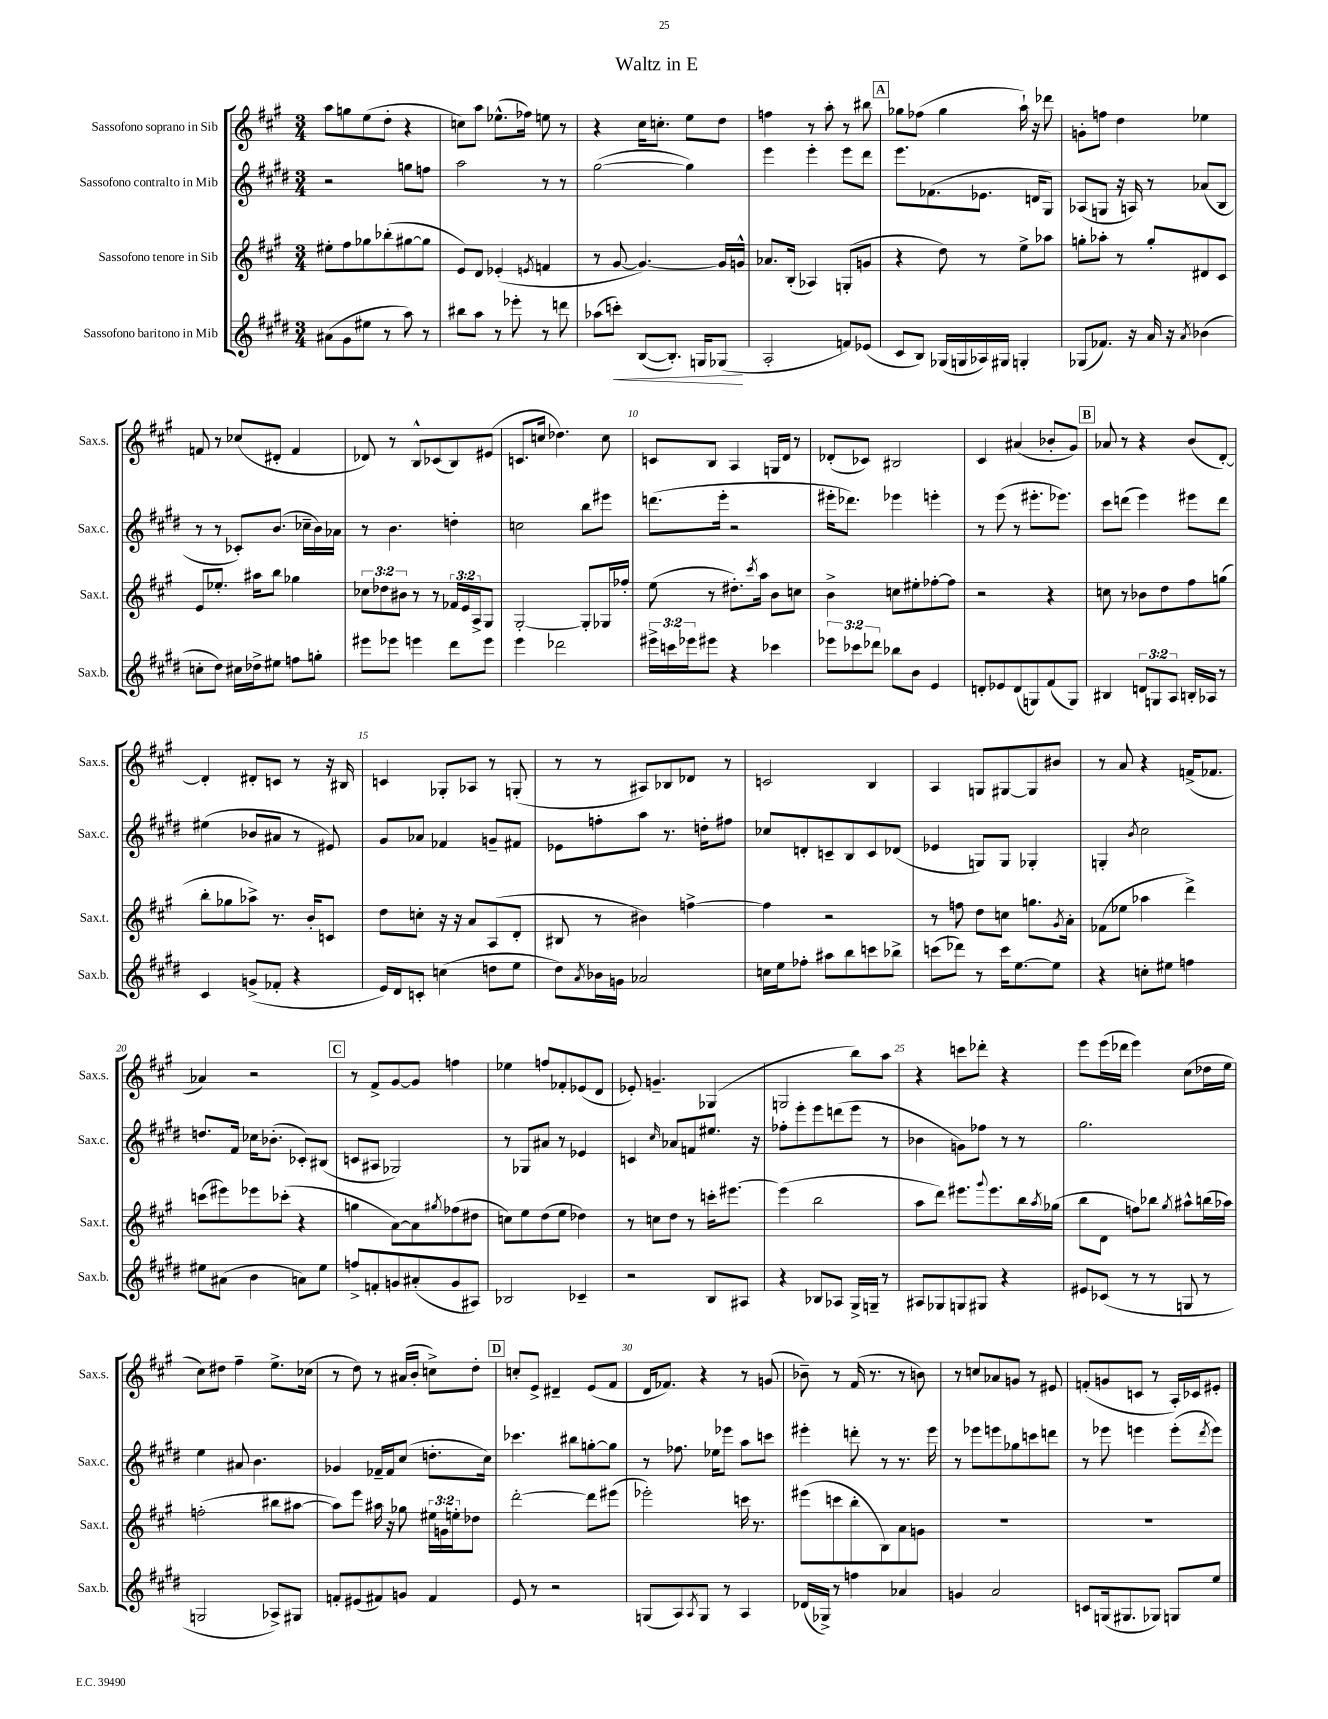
\header { title = "Waltz in E" }
<<
\new StaffGroup <<
\new Staff = "s0" \with { instrumentName = "Sassofono soprano in Sib" shortInstrumentName = "Sax.s." } {
    \clef treble \key a \major \numericTimeSignature \time 3/4
    a''8 g''8 e''8( d''8-. r4 |
    c''8) a''8 ees''8.-^( fes''16) e''8 r8 |
    r4 cis''16 c''8.-. e''8 d''8 |
    f''4 r8 a''8-. r8 bis''8 |
    \mark \markup { \box "A" } ges''8 fes''8( ges''4 a''16-!) r16 des'''8 |
    g'8-. f''8 d''4 ees''4 |
    f'8 r8 ces''8( dis'8-. f'4 |
    des'8) r8 b8-^ ces'8( b8) eis'8( |
    c'8. c''16 des''4.) c''8 |
    c'8 b8 a4 g16 d'16 r8 |
    des'8-.( ces'8) bis2 |
    cis'4 ais'4( bes'8-. gis'8) |
    \mark \markup { \box "B" } aes'8 r8 r4 b'8( d'8~-.) |
    d'4-. dis'8-. c'8 r8 r16 bis16 |
    c'4 ges8-. aes8 r8 g8-.( |
    r8 r8 ais8) bes8 des'8 r8 |
    c'2 b4 |
    a4 g8 gis8~ gis8 bis'8 |
    r8 a'8 r4 f'16->( fes'8. |
    aes'4) r2 |
    \mark \markup { \box "C" } r8 fis'8-> gis'8~ gis'8 f''4 |
    ees''4 f''8 fes'8-. ees'8( d'8 |
    ees'8-.) g'4.-- ges4( |
    g2 b''8) a''8 |
    r4 c'''8 des'''8-. r4 |
    e'''8 e'''16( des'''16 e'''4) cis''8( des''16 e''16 |
    cis''8) dis''8 fis''4-- e''8.-> ces''16( |
    r8 d''8) r8 ais'16( b'16-. c''8->) d''8-. |
    \mark \markup { \box "D" } c''8-. e'8-> dis'4-- e'8( fis'8 |
    d'16 fes'8.) r4 r8 g'8( |
    bes'8--) r8 fis'16( r8. r8 b'8) |
    r8 c''8 aes'8 g'8 r8 eis'8 |
    f'8-.( g'8 c'8 r8 a16-.) ces'16 eis'8-. \bar "|." |
}
\new Staff = "s1" \with { instrumentName = "Sassofono contralto in Mib" shortInstrumentName = "Sax.c." } {
    \clef treble \key e \major \numericTimeSignature \time 3/4
    r2 g''8 f''8 |
    a''2 r8 r8 |
    gis''2~( gis''4) |
    e'''4 e'''4-. e'''8 dis'''8 |
    \mark \markup { \box "A" } e'''8. fes'8.( ees'8. d'16 gis8) |
    aes8( g8 r16 a16) r8 aes'8( b8 |
    r8 r8 ces'8-.) b'8.( ces''16-- b'16) aes'16 |
    r8 b'4. d''4-. |
    c''2 b''8 eis'''8 |
    d'''8.( e'''16-. r2 |
    eis'''16-. des'''8.) ees'''4 e'''4-. |
    r8 e'''8( r8 eis'''8.-. ees'''8.) |
    \mark \markup { \box "B" } cis'''8 d'''8( e'''4) eis'''8 d'''8 |
    eis''4( bes'8 ais'8 r8 eis'8) |
    gis'8 aes'8 fes'4 g'8-- fis'8 |
    ees'8 f''8-. a''8 r8. d''16-. fis''8 |
    ces''8 d'8-. c'8-- b8 c'8 des'8( |
    ees'4 g8) g8 ges4-. |
    g4-. \acciaccatura { b'8 } cis''2 |
    d''8. fis'16 ces''16 bes'8.-.( ces'8-.) bis8( |
    \mark \markup { \box "C" } c'8 ais8 ges2) |
    r8 ges8 ais'8 r8 ees'4 |
    c'4 \grace { cis''16 } aes'8 f'8 eis''8. r16 |
    fes''8-. e'''8-. e'''8 d'''8( e'''8 r8 |
    bes'4 g'8) fes''8 r8 r8 |
    gis''2. |
    e''4 ais'8 b'4. |
    ges'4 fes'16-- fes'16 cis''8( d''8.-. cis''16) |
    \mark \markup { \box "D" } ces'''4. bis''8 g''8~-. g''8 |
    r8 fes''8. ees''16 ees'''8 a''8 c'''8 |
    eis'''4-. d'''8-. r8 r8. eis'''16 |
    r8 ees'''8 e'''8 ges''8 c'''8 d'''8 |
    r8 ees'''8 e'''4 e'''8-.( \acciaccatura { dis'''8 } e'''8) \bar "|." |
}
\new Staff = "s2" \with { instrumentName = "Sassofono tenore in Sib" shortInstrumentName = "Sax.t." } {
    \clef treble \key a \major \numericTimeSignature \time 3/4 \override Staff.TupletNumber.text = #tuplet-number::calc-fraction-text
    eis''8-. fis''8 ges''8 bes''8-.( gis''8~ gis''8 |
    e'8) d'8 ees'4-.( \acciaccatura { e'8 } f'4 |
    r8 gis'8~ gis'4.~) gis'16 g'16-^ |
    aes'8. b16-.( aes4) g8-.( g'8 |
    \mark \markup { \box "A" } r4 d''8) r8 e''8-> aes''8 |
    g''8-. aes''8-. r8 g''8-. dis'8 cis'8 |
    e'8 ees''8.-. ais''16 b''8 ges''4 |
    \tuplet 3/2 { ces''8 des''8 bis'8 } r8 r8 \tuplet 3/2 { fes'16 e'16 a16-> } gis8 |
    gis2~-. gis8-. ges16 fes''16-. |
    e''8( r8 dis''8.-.) \acciaccatura { cis'''8 } a''16 b'8 c''8 |
    b'4-> c''8 eis''8-. fes''8~-. fes''8 |
    r2 r4 |
    \mark \markup { \box "B" } c''8 r8 bes'8 d''8 fis''8 g''8( |
    b''8-. ges''8 aes''8->) r8. b'16-. c'8 |
    d''8 c''8-. r16 r16 a'8 a8( d'8-. |
    bis8 r8 bis'4) f''4~-> |
    f''4 r2 |
    r8 f''8 d''8 c''8 g''8. \acciaccatura { gis'8 } a'16-. |
    fes'8( ees''8 aes''4 d'''4->) |
    c'''8( eis'''8) ees'''8 ces'''8-.( r4 |
    \mark \markup { \box "C" } g''4 a'8~) a'8 \acciaccatura { gis''8 } fes''8( dis''8 |
    c''8) e''8 d''8( e''8 des''4) |
    r8 c''8 d''8 r8 c'''16-. eis'''8.~ |
    eis'''4( b''2 |
    a''8 d'''8) eis'''8. \appoggiatura { gis'''8 } eis'''8. b''16 \acciaccatura { a''8 } ges''16( |
    b''8 d'8 f''8) bes''8 \acciaccatura { gis''8 } ais''8-^ b''16( aes''16) |
    f''2-.( bis''8 ais''8~ |
    ais''8) e'''8 ais''16 r16 ges''8 \tuplet 3/2 { eis''16 g'16 e''16-. } des''8 |
    \mark \markup { \box "D" } d'''2~-. d'''8 eis'''8( |
    ees'''2-.) c'''16 r8. |
    eis'''8( c'''8 b''8-. b8) a'8 g'8 |
    R2. |
    R2. \bar "|." |
}
\new Staff = "s3" \with { instrumentName = "Sassofono baritono in Mib" shortInstrumentName = "Sax.b." } {
    \clef treble \key e \major \numericTimeSignature \time 3/4 \override Staff.TupletNumber.text = #tuplet-number::calc-fraction-text
    ais'8( gis'8 eis''8 r8 a''8) r8 |
    bis''8 a''8 r8 ees'''8-. r8 d'''8 |
    aes''8( c'''8-.\<) b8~( b8.-.) g16 ges8\!( |
    a2-. f'8) ees'8( |
    \mark \markup { \box "A" } cis'8 b8) ges16( g16 aes16) gis16 g4-. |
    ges8( fes'8.) r16 a'16 r16 \acciaccatura { a'8 } bes'4( |
    c''8-. dis''8) cis''16 des''16-> eis''8 f''8 g''8-. |
    eis'''8 ees'''8 e'''4 dis'''8 e'''8 |
    e'''4 des'''2 |
    \tuplet 3/2 { eis'''16-> c'''16 ees'''16 } eis'''8 r4 ces'''4 |
    \tuplet 3/2 { ees'''8 ces'''8 des'''8 } bes''8 b'8 e'4 |
    d'8-. ees'8 d'8( g8) fis'8( g8) |
    \mark \markup { \box "B" } bis4 \tuplet 3/2 { d'8 g8 a8 } b16-. aes16 r8 |
    cis'4 g'8->( fes'8-. r4 |
    e'16) dis'16 c'8-. c''4( d''8 e''8 |
    dis''8) \acciaccatura { a'8 } bes'16 g'16 aes'2 |
    c''16 e''16 fes''8-. ais''8 b''8 c'''8 bes''8-> |
    c'''8( des'''8) r8 c'''16 e''8.~ e''8 |
    r4 c''8-. eis''8 f''4 |
    eis''8 ais'8( b'4 a'8) eis''8 |
    \mark \markup { \box "C" } f''8-> f'8-. g'8 ais'8-.( g'8 ais8) |
    bes2 ces'4-- |
    r2 b8 ais8 |
    r4 bes8 aes8 gis16-> g16-- r8 |
    ais8 ges8 g8 gis8 r4 |
    eis'8 ces'8( r8 r8 g8 r8 |
    g2 aes8->) gis8 |
    f'8-. eis'8( fis'8) g'8 fis'4 |
    \mark \markup { \box "D" } e'8 r8 r2 |
    g8( a8) \acciaccatura { a8 } g8 r8 a4 |
    des'16( ges16->) r8 f''4 aes'4 |
    g'4 a'2 |
    c'8 g16( gis8. ges8) g8 e''8 \bar "|." |
}
>>
>>
\layout { \context { \Score \override BarNumber.break-visibility = ##(#f #t #t) barNumberVisibility = #(every-nth-bar-number-visible 5) } }
